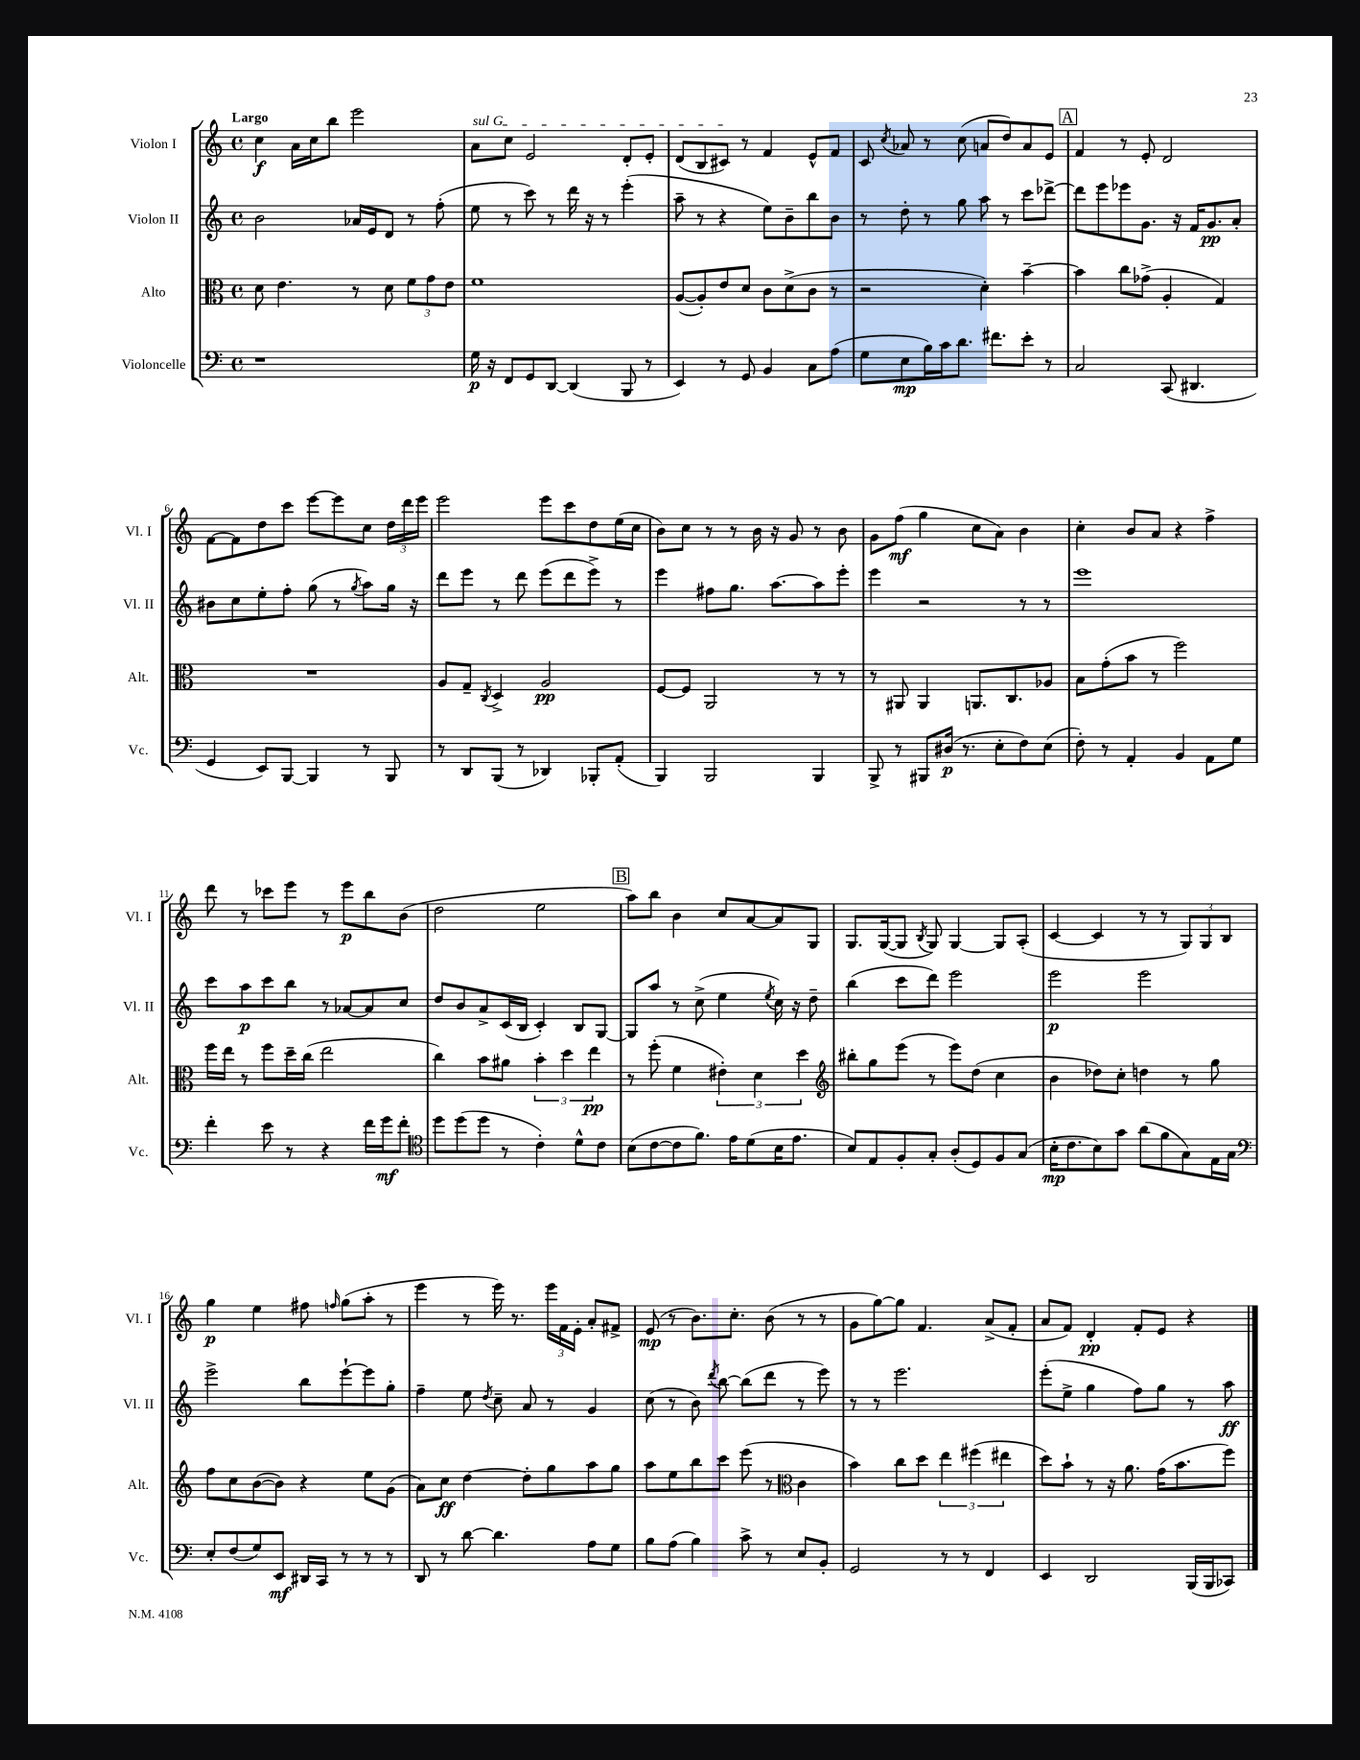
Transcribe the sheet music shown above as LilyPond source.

<<
\new StaffGroup <<
\new Staff = "s0" \with { instrumentName = "Violon I" shortInstrumentName = "Vl. I" } {
    \clef treble \key c \major \defaultTimeSignature \time 4/4 \tempo "Largo"
    \autoBeamOff c''4\f a'16[ c''16 b''8] e'''2 |
    \once \override TextSpanner.bound-details.left.text = \markup { \italic "sul G" } a'8[\startTextSpan c''8] e'2 d'8[-. e'8]-. |
    d'8[( b8 cis'8]\stopTextSpan) r8 f'4 e'8[-^ f'8] |
    c'8 \acciaccatura { c''8 } aes'8 r8 c''8( a'8[ d''8) a'8 e'8] |
    \mark \markup { \box "A" } f'4 r8 e'8-. d'2 |
    f'8[~ f'8 d''8 c'''8] e'''8[~ e'''8 c''8] \tuplet 3/2 { d''16[ d'''16 e'''16] } |
    e'''2 e'''8[ c'''8 d''8 e''16( c''16] |
    b'8[) c''8] r8 r8 b'16 r16 g'8 r8 b'8 |
    g'8[ f''8]\mf( g''4 c''8[ a'8]) b'4 |
    c''4-. b'8[ a'8] r4 f''4-> |
    d'''8 r8 ces'''8[ e'''8] r8 e'''8[\p b''8 b'8]( |
    d''2 e''2 |
    \mark \markup { \box "B" } a''8[) b''8] b'4 c''8[ a'8~ a'8 g8] |
    g8.[ g16~( g8] \acciaccatura { b8 } g8) g4~ g8[ a8]-.( |
    c'4~ c'4 r8 r8 \tuplet 3/2 { g8[) g8 b8] } |
    g''4\p e''4 fis''8 \grace { f''16 } g''8[( a''8]-. r8 |
    e'''4 r8 e'''16) r8. \tuplet 3/2 { e'''16[ f'16 e'16]-. } a'8[-. fis'8]-> |
    e'8\mp( r8 b'8.[) c''8.]-. b'8( r8 r8 |
    g'8[ g''8~) g''8] f'4. a'8[->( f'8]-. |
    a'8[ f'8]) d'4-.\pp f'8[-. e'8] r4 \bar "|." |
}
\new Staff = "s1" \with { instrumentName = "Violon II" shortInstrumentName = "Vl. II" } {
    \clef treble \key c \major \defaultTimeSignature \time 4/4
    \autoBeamOff b'2 aes'16[ e'16 d'8] r8 f''8-.( |
    e''8 r8 c'''8) r8 d'''16 r16 r8 e'''4-.( |
    a''8-- r8 r4 e''8[) b'8-- b''8 b'8] |
    r8 d''8-. r8 g''8 a''8 r8 c'''8[ des'''8]~-> |
    \mark \markup { \box "A" } des'''8[ e'''8 ees'''8 g'8.] r16 f'16[ g'8.\pp a'8]-. |
    bis'8[ c''8 e''8-. f''8]-. g''8( r8 \acciaccatura { g''8 } a''8[) g''16] r16 |
    d'''8[ e'''8] r8 d'''8 e'''8[( d'''8 e'''8]->) r8 |
    e'''4 fis''8[ g''8.] a''8.[~ a''8 e'''8]-. |
    e'''4 r2 r8 r8 |
    e'''1 |
    c'''8[ a''8\p c'''8 b''8] r8 aes'8[~ aes'8 c''8] |
    d''8[ b'8 a'8-> c'16( b16] c'4-.) b8[ g8]~ |
    \mark \markup { \box "B" } g8[ a''8] r8 c''8->( e''4 \acciaccatura { e''8 } c''16) r16 d''8-- |
    b''4( c'''8[ d'''8]) e'''2 |
    e'''2\p e'''2 |
    e'''2-> b''8[ e'''8~-! e'''8 g''8]-. |
    f''4-- e''8 \acciaccatura { d''8 } c''8-- a'8 r8 g'4 |
    c''8( r8 b'8) \acciaccatura { d'''8 } b''8~ b''8[( d'''8] r8 e'''8) |
    r8 r8 e'''2. |
    e'''8[-.( e''8]-> g''4 f''8[) g''8] r8 a''8\ff \bar "|." |
}
\new Staff = "s2" \with { instrumentName = "Alto" shortInstrumentName = "Alt." } {
    \clef alto \key c \major \defaultTimeSignature \time 4/4
    \autoBeamOff d'8 e'4. r8 d'8 \tuplet 3/2 { f'8[ g'8 e'8] } |
    f'1 |
    a8[~( a8-.) e'8 d'8] c'8[ d'8->( c'8] r8 |
    r2 d'4-.) b'4~-- |
    \mark \markup { \box "A" } b'4 c''8[ ges'8]->( a4-. g4) |
    R1 |
    a8[ g8]-- \acciaccatura { c8 } d4-> a2\pp |
    f8[~ f8] a,2 r8 r8 |
    r8 ais,8 ais,4 a,8.[ c8. aes8] |
    b8[ g'8-.( b'8] r8 f''2) |
    f''16[ e''16] r8 f''8[ d''16-- c''16]( e''2 |
    c''4) b'8[ ais'8] \tuplet 3/2 { b'4-. d''4 e''4\pp } |
    \mark \markup { \box "B" } r8 f''8-.( f'4 \tuplet 3/2 { eis'4-.) d'4 d''4 } |
    \clef treble bis''8[-. g''8 e'''8]( r8 e'''8[) d''8]( c''4 |
    b'4 des''8[) c''8]-. d''4 r8 g''8 |
    f''8[ c''8 b'8~( b'8]) r4 e''8[ g'8]( |
    a'8[) c''8]\ff d''4~ d''8[-. g''8 a''8 g''8] |
    a''8[ e''8 b''8 c'''8] e'''8( r8 \clef alto c'4 |
    b'4) c''8[ d''8] \tuplet 3/2 { e''4 fis''4( eis''4 } |
    d''8[) b'8]-! r8 r16 a'8. g'16[( b'8. f''8]) \bar "|." |
}
\new Staff = "s3" \with { instrumentName = "Violoncelle" shortInstrumentName = "Vc." } {
    \clef bass \key c \major \defaultTimeSignature \time 4/4
    \autoBeamOff r1 |
    g16\p r16 f,8[ g,8 d,8]~ d,4( b,,8 r8 |
    e,4) r8 g,8 b,4 c8[ a8]( |
    g8[ e8\mp b16) c'16 d'8.] fis'8.[ e'8]-. r8 |
    \mark \markup { \box "A" } c2 c,8( dis,4. |
    g,4 e,8[) b,,8]~ b,,4 r8 b,,8 |
    r8 d,8[ b,,8]( r8 des,4) bes,,8[-. a,8]-.( |
    b,,4) b,,2 b,,4 |
    b,,8-> r8 bis,,8[ dis16]\p( r8. e8[-. f8) e8]( |
    f8-.) r8 a,4-. b,4 a,8[ g8] |
    f'4-. e'8 r8 r4 f'16[ g'16\mf f'8]-. |
    \clef tenor d''8[ d''8( d''8] r8 c'4-.) d'8[-^ c'8] |
    \mark \markup { \box "B" } b8[( c'8~ c'8 f'8.]) e'16[ d'8( b16 e'8.] |
    b8[) e8 f8-. g8]-. a8[-.( d8) f8 g8]( |
    b16[-.\mp c'8. b8) g'8] a'8[( f'8 g8) e16 g16] |
    \clef bass e8[-. f8( g8) e,8]\mf dis,16[ c,16] r8 r8 r8 |
    d,8 r8 d'8~ d'4. a8[ g8] |
    b8[ a8]( b4) c'8-> r8 e8[ b,8]-. |
    g,2 r8 r8 f,4 |
    e,4 d,2 b,,16[( b,,16 ces,8]) \bar "|." |
}
>>
>>
